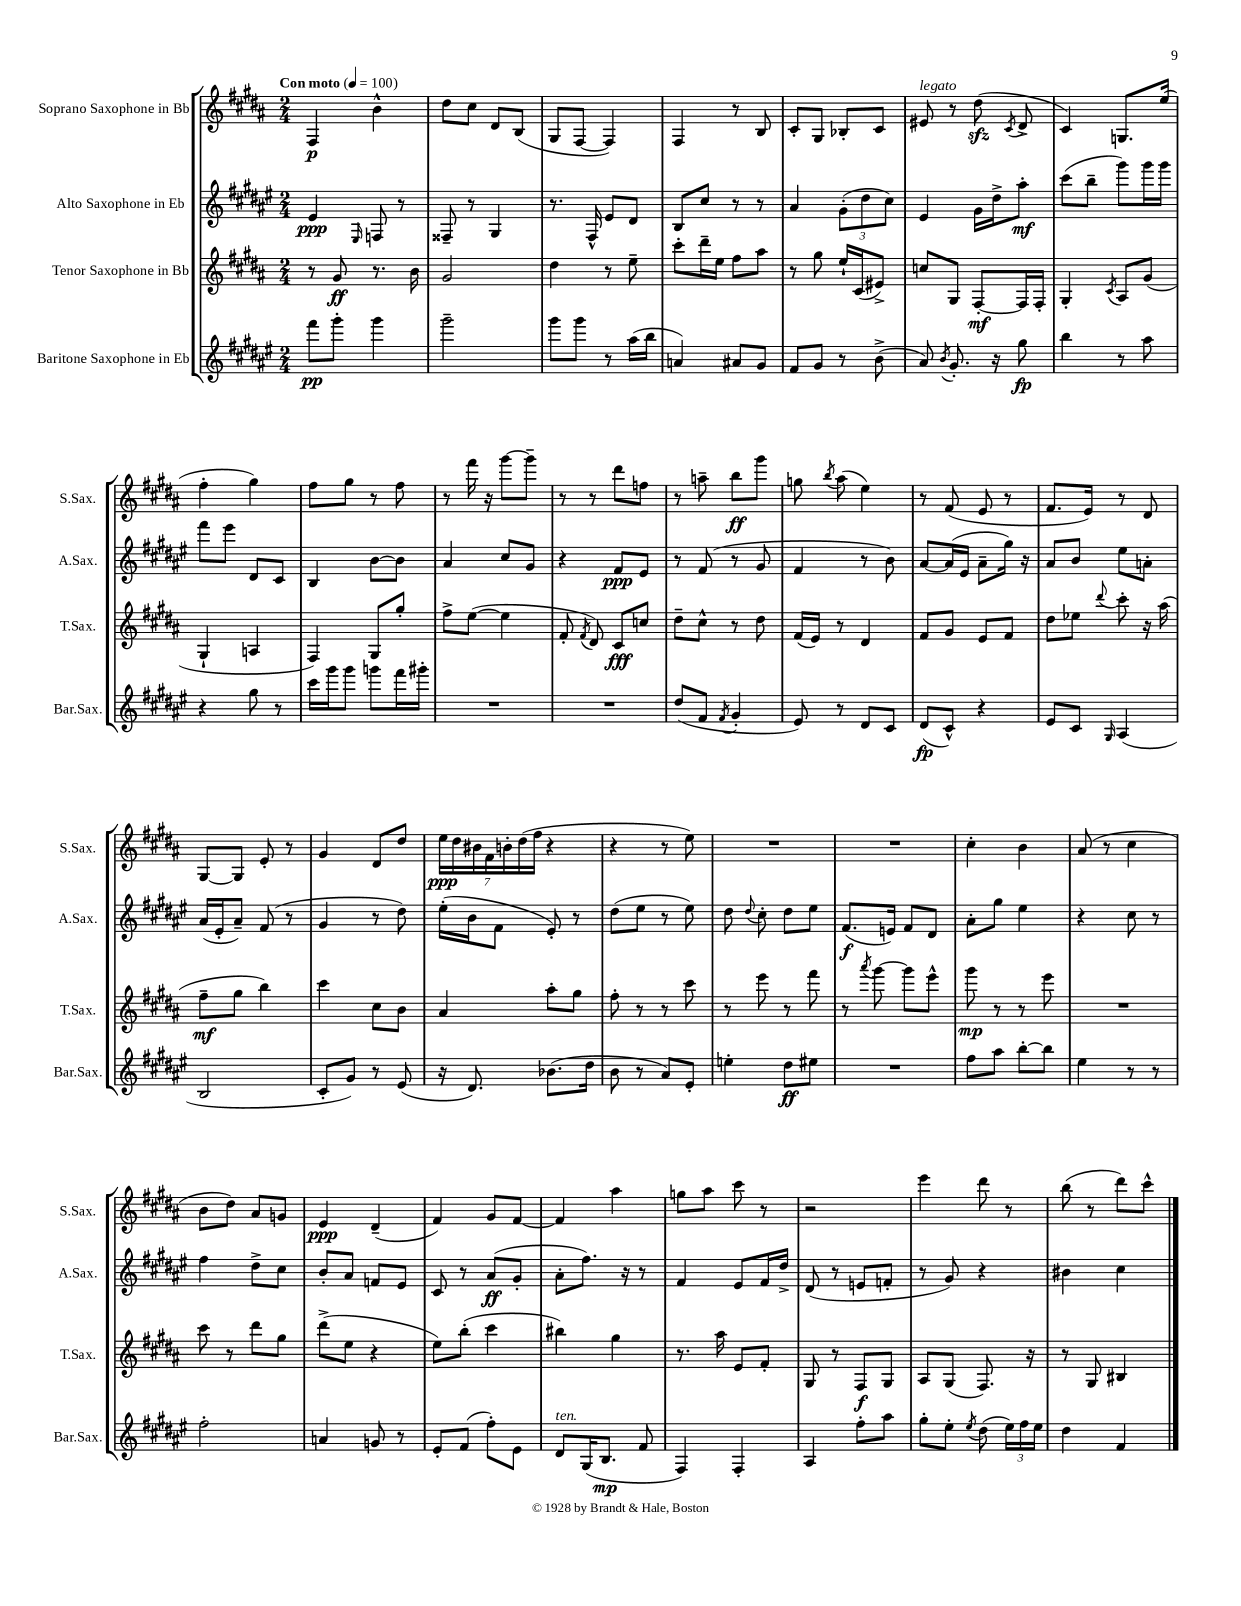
<<
\new StaffGroup <<
\new Staff = "s0" \with { instrumentName = "Soprano Saxophone in Bb" shortInstrumentName = "S.Sax." } {
    \clef treble \key b \major \numericTimeSignature \time 2/4 \tempo "Con moto" 4 = 100
    \autoBeamOff fis4\p b'4-^ |
    dis''8[ cis''8] dis'8[ b8]( |
    gis8[ fis8]~ fis4) |
    fis4 r8 b8 |
    cis'8[-. gis8] bes8[-. cis'8] |
    eis'8^\markup { \italic "legato" } r8 dis''8\sfz( \acciaccatura { cis'8 } dis'8-> |
    cis'4) g8.[ e''16]( |
    fis''4-. gis''4) |
    fis''8[ gis''8] r8 fis''8 |
    r8 fis'''16 r16 gis'''8[~ gis'''8]-- |
    r8 r8 dis'''8[ f''8] |
    r8 a''8-- b''8[\ff gis'''8] |
    g''8 \acciaccatura { b''8 } ais''8( e''4) |
    r8 fis'8( e'8 r8 |
    fis'8.[ e'16]) r8 dis'8 |
    gis8[~ gis8] e'8-. r8 |
    gis'4 dis'8[ dis''8] |
    \tuplet 7/4 { e''16[\ppp dis''16 bis'16 fis'16 b'16-. dis''16( fis''16] } r4 |
    r4 r8 e''8) |
    R2 |
    R2 |
    cis''4-. b'4 |
    ais'8( r8 cis''4 |
    b'8[ dis''8]) ais'8[ g'8] |
    e'4\ppp dis'4--( |
    fis'4) gis'8[ fis'8]~ |
    fis'4 ais''4 |
    g''8[ ais''8] cis'''8 r8 |
    r2 |
    e'''4 dis'''8 r8 |
    b''8( r8 dis'''8[) cis'''8]-^ \bar "|." |
}
\new Staff = "s1" \with { instrumentName = "Alto Saxophone in Eb" shortInstrumentName = "A.Sax." } {
    \clef treble \key fis \major \numericTimeSignature \time 2/4
    \autoBeamOff eis'4\ppp \grace { eis16 } f8 r8 |
    fisis8-- r8 gis4 |
    r8. fis16-^ eis'8[ dis'8] |
    b8[ cis''8] r8 r8 |
    ais'4 \tuplet 3/2 { gis'8[-.( dis''8 cis''8]) } |
    eis'4 gis'16[ dis''16-> ais''8]-.\mf |
    cis'''8[( b''8]-- gis'''8[) gis'''16 gis'''16] |
    fis'''8[ eis'''8] dis'8[ cis'8] |
    b4 b'8[~ b'8] |
    ais'4 cis''8[ gis'8] |
    r4 fis'8[\ppp eis'8] |
    r8 fis'8( r8 gis'8 |
    fis'4 r8 b'8) |
    ais'8[~ ais'16( eis'16] ais'8[-- gis''16]) r16 |
    ais'8[ b'8] eis''8[ a'8]-. |
    ais'16[( eis'16-. ais'8]--) fis'8( r8 |
    gis'4 r8 dis''8) |
    eis''16[-.( b'16 fis'8] eis'8-.) r8 |
    dis''8[( eis''8] r8 eis''8) |
    dis''8 \appoggiatura { dis''8 } cis''8-. dis''8[ eis''8] |
    fis'8.[\f( e'16]) fis'8[ dis'8] |
    ais'8[-. gis''8] eis''4 |
    r4 cis''8 r8 |
    fis''4 dis''8[-> cis''8] |
    b'8[-. ais'8] f'8[ eis'8] |
    cis'8 r8 ais'8[\ff( gis'8]-. |
    ais'8[-. fis''8.]) r16 r8 |
    fis'4 eis'8[ fis'16 dis''16]-> |
    dis'8( r8 e'8[ f'8]-. |
    r8 gis'8) r4 |
    bis'4 cis''4 \bar "|." |
}
\new Staff = "s2" \with { instrumentName = "Tenor Saxophone in Bb" shortInstrumentName = "T.Sax." } {
    \clef treble \key b \major \numericTimeSignature \time 2/4
    \autoBeamOff r8 gis'8\ff r8. b'16 |
    gis'2 |
    dis''4 r8 e''8-- |
    cis'''8[-. dis'''16-- e''16] fis''8[ ais''8] |
    r8 gis''8 e''16[-! cis'16( eis'8]->) |
    c''8[ gis8] fis8[~-.\mf fis16 fis16]-. |
    gis4-. \acciaccatura { cis'8 } ais8[ gis'8]( |
    gis4-! a4 |
    fis4) gis8[ gis''8]-. |
    fis''8[-> e''8]~( e''4 |
    fis'8-. \acciaccatura { fis'8 } dis'8) cis'8[\fff c''8] |
    dis''8[-- cis''8]-^ r8 dis''8 |
    fis'16[( e'16]) r8 dis'4 |
    fis'8[ gis'8] e'8[ fis'8] |
    dis''8[ ees''8] \appoggiatura { dis'''8 } cis'''8-. r16 ais''16( |
    fis''8[--\mf gis''8] b''4) |
    cis'''4 cis''8[ b'8] |
    ais'4 ais''8[-. gis''8] |
    fis''8-. r8 r8 cis'''8 |
    r8 e'''8 r8 fis'''8 |
    r8 \acciaccatura { ais'''8 } gis'''8~ gis'''8[ e'''8]-^ |
    gis'''8\mp r8 r8 e'''8 |
    R2 |
    cis'''8 r8 dis'''8[ gis''8] |
    dis'''8[->( e''8] r4 |
    e''8[) b''8]-.( cis'''4 |
    bis''4) gis''4 |
    r8. ais''16 e'8[ fis'8]-. |
    gis8 r8 fis8[\f gis8] |
    ais8[ gis8]( fis8.) r16 |
    r8 gis8 bis4 \bar "|." |
}
\new Staff = "s3" \with { instrumentName = "Baritone Saxophone in Eb" shortInstrumentName = "Bar.Sax." } {
    \clef treble \key fis \major \numericTimeSignature \time 2/4
    \autoBeamOff fis'''8[\pp gis'''8]-. gis'''4 |
    gis'''2-- |
    gis'''8[ gis'''8] r8 ais''16[( b''16] |
    a'4) ais'8[ gis'8] |
    fis'8[ gis'8] r8 b'8->( |
    ais'8) \acciaccatura { b'8 } gis'8.-. r16 gis''8\fp |
    b''4 r8 ais''8 |
    r4 gis''8 r8 |
    cis'''16[ gis'''16 gis'''8] g'''8[ fis'''16 gis'''16]-. |
    R2 |
    R2 |
    dis''8[( fis'8] \acciaccatura { fis'8 } gis'4-. |
    eis'8) r8 dis'8[ cis'8] |
    dis'8[\fp( cis'8]-^) r4 |
    eis'8[ cis'8] \grace { gis16 } ais4( |
    b2 |
    cis'8[-. gis'8]) r8 eis'8( |
    r16 dis'8.) bes'8.[( dis''16] |
    b'8 r8 ais'8[) eis'8]-. |
    e''4-. dis''8[\ff eis''8] |
    R2 |
    fis''8[ ais''8] b''8[~-. b''8] |
    eis''4 r8 r8 |
    fis''2-. |
    a'4 g'8 r8 |
    eis'8[-. fis'8]( fis''8[-.) eis'8] |
    dis'8[^\markup { \italic "ten." } gis16( b8.]\mp fis'8 |
    fis4) fis4-. |
    ais4 fis''8[-. ais''8] |
    gis''8[-. eis''8]-. \acciaccatura { eis''8 } dis''8( \tuplet 3/2 { eis''16[) fis''16 eis''16] } |
    dis''4 fis'4 \bar "|." |
}
>>
>>
\layout { \context { \Score \remove "Bar_number_engraver" } }
